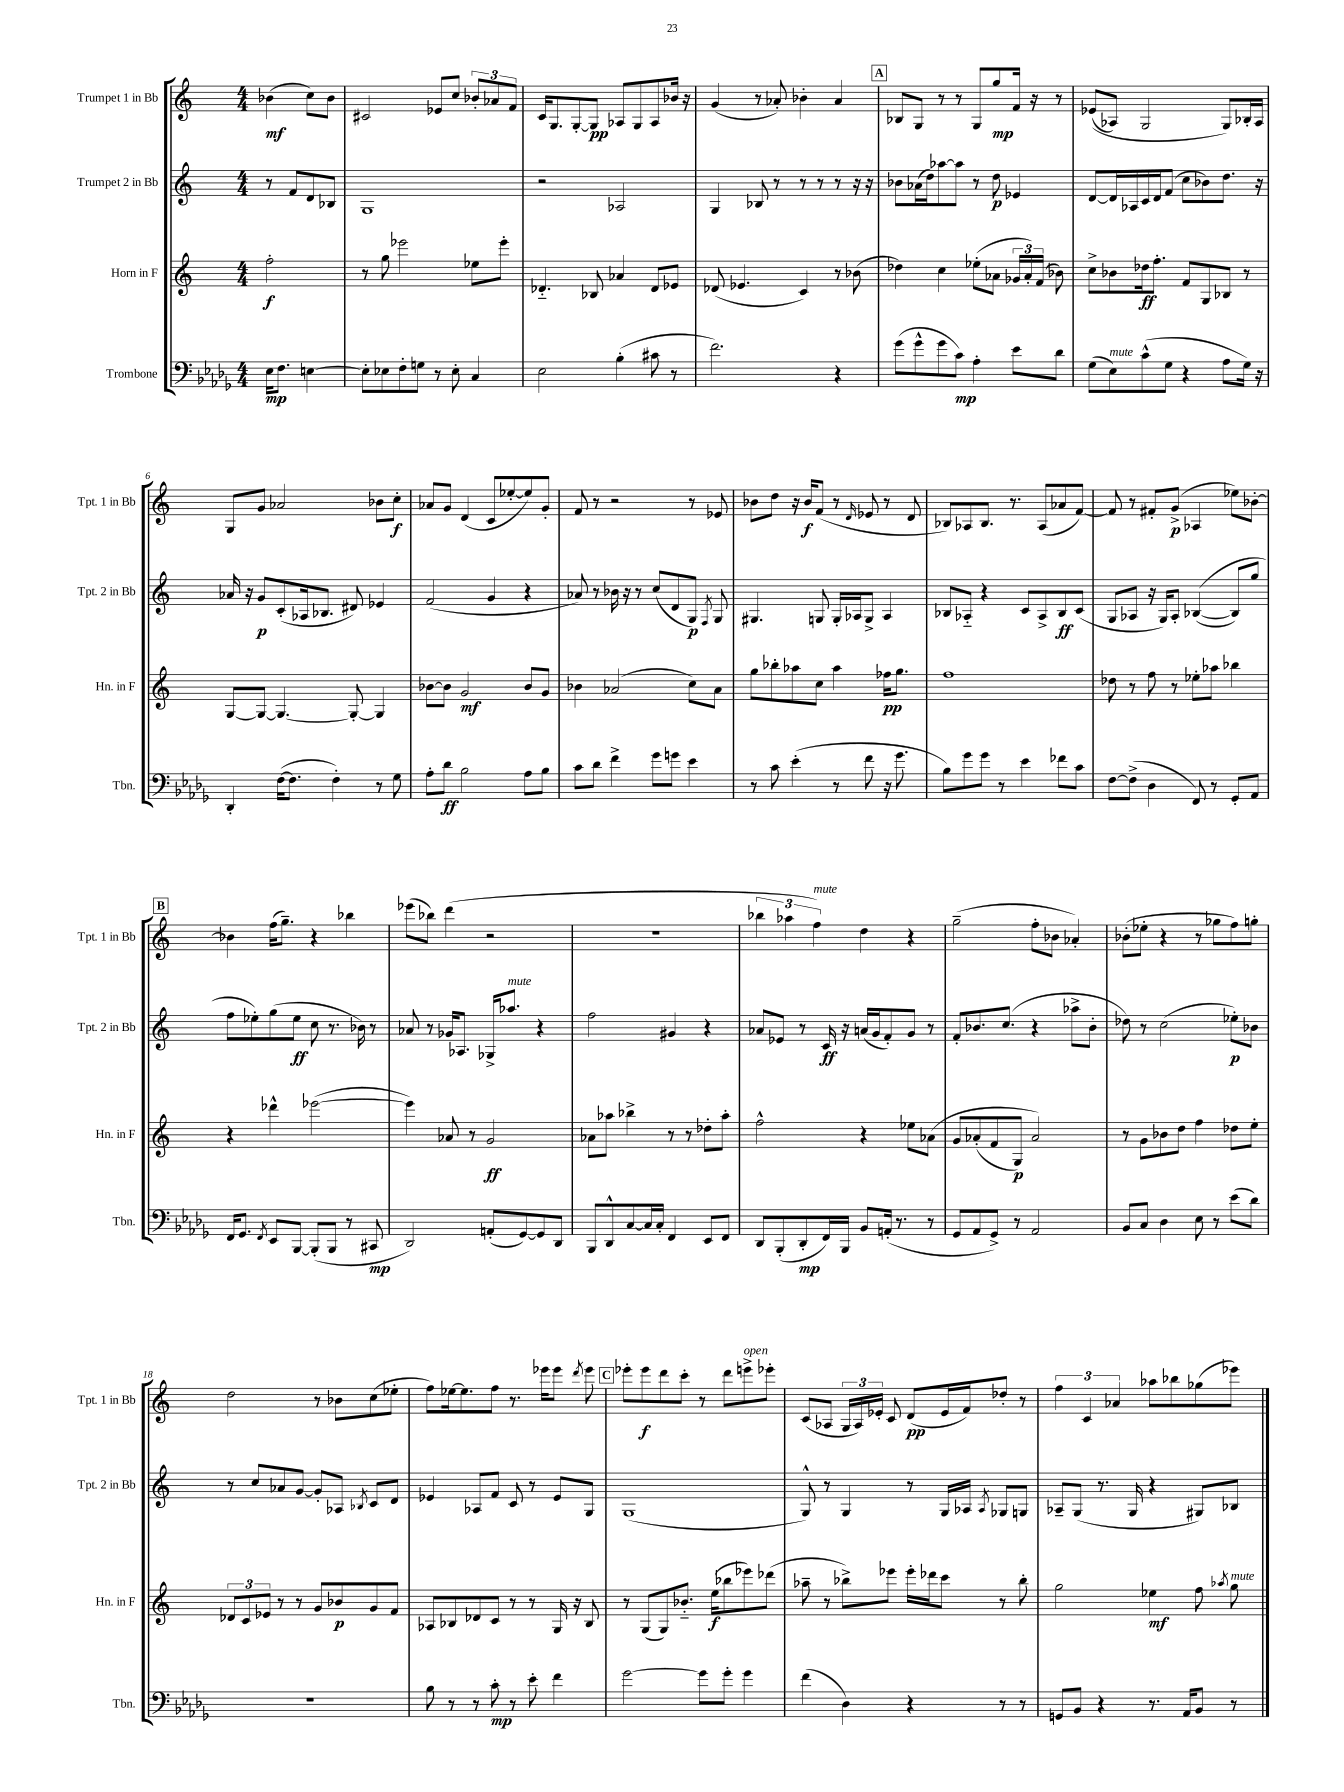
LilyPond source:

<<
\new StaffGroup <<
\new Staff = "s0" \with { instrumentName = "Trumpet 1 in Bb" shortInstrumentName = "Tpt. 1 in Bb" } {
    \clef treble \key c \major \numericTimeSignature \time 4/4 \partial 2
    \autoBeamOff bes'4\mf( c''8[) bes'8] |
    cis'2 ees'8[ c''8] \tuplet 3/2 { bes'8[-. aes'8 f'8] } |
    c'16[ g8. g8~-. g8]\pp aes8[ g8 aes8 bes'16] r16 |
    g'4( r8 aes'8-.) bes'4-. aes'4 |
    \mark \markup { \box "A" } bes8[ g8] r8 r8 g8[ g''8\mp f'16] r16 r8 |
    ees'8[(\( aes8]) g2 g8[\) bes16-. aes16] |
    g8[ g'8] aes'2 bes'8[ c''8]-.\f |
    aes'8[ g'8] d'4( c'8[ ees''8~-. ees''8) g'8]-. |
    f'8 r8 r2 r8 ees'8 |
    bes'8[ d''8] r16 bes'16[\f f'8]( r8 \grace { d'16 } ees'8 r8 d'8 |
    bes8[) aes8 bes8.] r8. aes8[( aes'8 f'8]~) |
    f'8 r8 fis'8[-. g'8]->\p( aes4 ees''8[) bes'8]~-. |
    \mark \markup { \box "B" } bes'4 f''16[( g''8.]--) r4 bes''4 |
    ees'''8[( bes''8]) d'''4( r2 |
    R1 |
    \tuplet 3/2 { bes''4 aes''4 f''4^\markup { \italic "mute" }) } d''4 r4 |
    g''2--( f''8[-. bes'8] aes'4-.) |
    bes'8[-.( ees''8]-. r4 r8 ges''8[ f''8) g''8]-. |
    d''2 r8 bes'8[ c''8( ees''8]-. |
    f''8[) ees''16~ ees''8. f''8] r8. ees'''16[ ees'''8] \acciaccatura { d'''8 } ees'''8 |
    \mark \markup { \box "C" } ees'''8[-. ees'''8\f d'''8 c'''8]-. r8 d'''8[ e'''8->^\markup { \italic "open" } ees'''8]-. |
    c'8[( aes8] \tuplet 3/2 { g16[ aes16) ees'16]-. } c'8 d'8[\pp( ees'16 f'16) des''8]-. r8 |
    \tuplet 3/2 { f''4 c'4 aes'4 } aes''8[ bes''8 ges''8( ees'''8]) \bar "|." |
}
\new Staff = "s1" \with { instrumentName = "Trumpet 2 in Bb" shortInstrumentName = "Tpt. 2 in Bb" } {
    \clef treble \key c \major \numericTimeSignature \time 4/4 \partial 2
    \autoBeamOff r8 f'8[ d'8 bes8] |
    g1 |
    r2 aes2 |
    g4 bes8 r8 r8 r8 r8 r16 r16 |
    \mark \markup { \box "A" } bes'8[ aes'16( d''16) aes''8~ aes''8] r8 d''8\p ees'4 |
    d'8[~ d'16 aes16 c'16 d'16 f'8]( c''8[ bes'8) d''8.] r16 |
    aes'16 r16 g'8[\p c'8-.( aes16 bes8.] dis'8) ees'4 |
    f'2( g'4 r4 |
    aes'8) r8 bes'16 r16 r8 c''8[( d'8 g8]\p) \acciaccatura { f8 } g8 |
    gis4. g8 g16[-. aes16 g8]-> aes4 |
    bes8[ aes8]-_ r4 c'8[ aes8-> bes8\ff c'8]( |
    g8[ aes8] r16 g16[) aes8]-. bes4~(\( bes8[) g''8] |
    \mark \markup { \box "B" } f''8[ ees''8-.\) g''8( ees''8]\ff c''8 r8. bes'16) r8 |
    aes'8 r8 ges'16[ aes8.] ges16[-> aes''8.]^\markup { \italic "mute" } r4 |
    f''2 gis'4 r4 |
    aes'8[ ees'8] r8 c'16\ff r16 a'16[( g'16 f'8-.) g'8] r8 |
    f'8[-. bes'8. c''8.]( r4 aes''8[-> bes'8]-. |
    des''8) r8 c''2( ees''8[-.\p) bes'8] |
    r8 c''8[ aes'8 g'8]~ g'8[-. aes8] \acciaccatura { bes8 } c'8[ d'8] |
    ees'4 aes8[ f'8] c'8 r8 ees'8[ g8] |
    \mark \markup { \box "C" } g1( |
    g8-^) r8 g4 r8 g16[ aes16] \acciaccatura { aes8 } ges8[ g8] |
    aes8[-- g8]( r8. g16 r4 gis8[) bes8] \bar "|." |
}
\new Staff = "s2" \with { instrumentName = "Horn in F" shortInstrumentName = "Hn. in F" } {
    \clef treble \key c \major \numericTimeSignature \time 4/4 \partial 2
    \autoBeamOff f''2-.\f |
    r8 g''8 ees'''2 ees''8[ ees'''8]-. |
    des'4.-_ bes8 aes'4 des'8[ ees'8] |
    des'8( ees'4. c'4) r8 bes'8( |
    \mark \markup { \box "A" } des''4) c''4 ees''8[-.( aes'8] \tuplet 3/2 { ges'16[ aes'16-.) f'16]( } bes'8) |
    c''8[-> bes'8 des''16\ff f''8.]-. f'8[ g8 bes8] r8 |
    g8[~ g8]~ g4.~ g8~-. g4 |
    bes'8[~ bes'8] g'2\mf bes'8[ g'8] |
    bes'4 aes'2( c''8[) aes'8] |
    g''8[ bes''8-. aes''8 c''8] aes''4 fes''16[\pp g''8.] |
    f''1 |
    des''8 r8 f''8 r8 ees''8[-. aes''8] bes''4 |
    \mark \markup { \box "B" } r4 des'''4-^ ees'''2~( |
    ees'''4) aes'8 r8 g'2\ff |
    aes'8[ aes''8] bes''4-> r8 r8 des''8[-. aes''8]-. |
    f''2-^ r4 ees''8[ aes'8]\( |
    g'8[ aes'8-.( f'8 g8]\p) aes'2\) |
    r8 g'8[ bes'8 d''8] f''4 des''8[ e''8]-. |
    \tuplet 3/2 { des'8[ c'8 ees'8] } r8 r8 g'8[ bes'8\p g'8 f'8] |
    aes8[ bes8 des'8 c'8] r8 r8 g16 r16 bes8 |
    \mark \markup { \box "C" } r8 g8[( g8) bes'8.]-_ e''16[\f( bes''8 ees'''8) des'''8]( |
    aes''8-- r8 bes''8[->) ees'''8] ees'''16[-. des'''16 c'''8] r8 bes''8-. |
    g''2 ees''4\mf f''8 \acciaccatura { aes''8 } g''8^\markup { \italic "mute" } \bar "|." |
}
\new Staff = "s3" \with { instrumentName = "Trombone" shortInstrumentName = "Tbn." } {
    \clef bass \key des \major \numericTimeSignature \time 4/4 \partial 2
    \autoBeamOff ees16[\mp f8.] e4~ |
    e8[-. ees8 f8-. g8] r8 ees8-. c4 |
    ees2 bes4-.( cis'8 r8 |
    f'2.) r4 |
    \mark \markup { \box "A" } ges'8[( ges'8-^ ges'8 c'8]\mp) aes4-. ees'8[ des'8] |
    ges8[( ees8^\markup { \italic "mute" }) c'8-^( ges8] r4 aes8[ ges16]) r16 |
    des,4-. f16[~( f8.] f4-.) r8 ges8 |
    aes8[-. des'8]\ff bes2 aes8[ bes8] |
    c'8[ des'8] f'4-> ges'8[ g'8] ees'4 |
    r8 c'8 ees'4-.( r8 f'8 r16 ges'8. |
    bes8[) ges'8 ges'8] r8 ees'4 fes'8[ c'8] |
    f8[~ f8]->( des4 f,8) r8 ges,8[-. aes,8] |
    \mark \markup { \box "B" } f,16[ ges,8.] \acciaccatura { f,8 } ees,8[ bes,,8]~ bes,,8[-.( bes,,8] r8 cis,8\mp |
    des,2) a,8[-.( ges,8~) ges,8 des,8] |
    bes,,8[ des,8-^ c8~ c16 c16]-. f,4 ees,8[ f,8] |
    des,8[ bes,,8-.( des,8-.\mp f,16) bes,,16] bes,8[ a,16]-.( r8. r8 |
    ges,8[ aes,8 ges,8]->) r8 aes,2 |
    bes,8[ c8] des4 ees8 r8 ees'8[( des'8]) |
    R1 |
    bes8 r8 r8 c'8-.\mp r8 ees'8-. f'4 |
    \mark \markup { \box "C" } ges'2~ ges'8[ ges'8]-. ges'4 |
    f'4( des4) r4 r8 r8 |
    g,8[ bes,8] r4 r8. aes,16[ bes,8] r8 \bar "|." |
}
>>
>>
